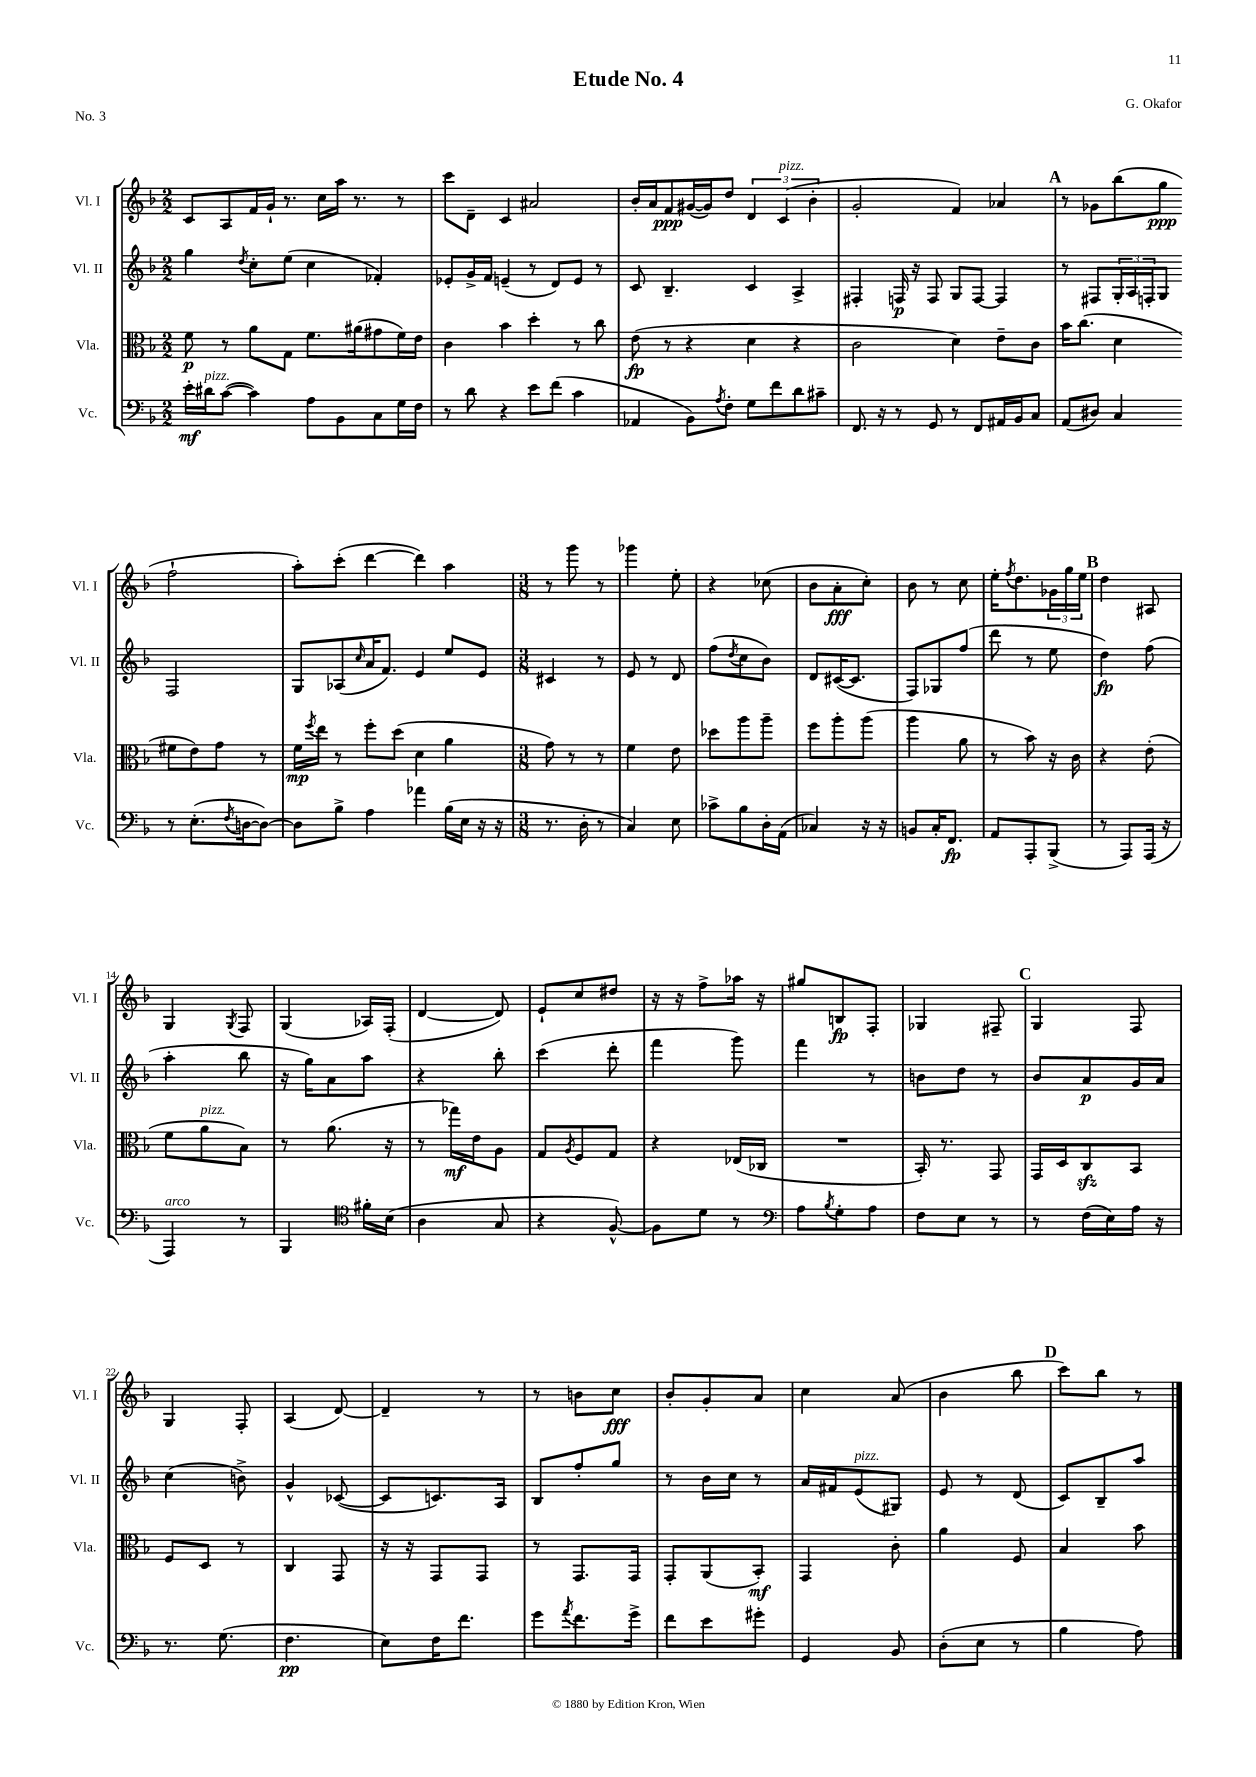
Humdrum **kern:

**kern	**kern	**kern	**kern
*staff4	*staff3	*staff2	*staff1
*clefF4	*clefC3	*clefG2	*clefG2
*k[b-]	*k[b-]	*k[b-]	*k[b-]
*M2/2	*M2/2	*M2/2	*M2/2
16e'	8f	4gg	8c
16d#	.	.	.
([8c	8r	.	8A
.	.	8qdd	.
4c])	8a	8cc'	16f
.	.	.	16g`
.	8G	(8ee	8.r
8A	8.f	4cc	.
.	.	.	16cc
8BB-	.	.	16aa
.	(16a#	.	8.r
8C	8g#	4f-')	.
16G	16f)	.	8r
16F	16e	.	.
=	=	=	=
8r	4c	8e-'	8ccc
8d	.	16g^	8d~
.	.	16f	.
4r	4b-	(4e~	4c
8e	4dd'	8r	2a#
(8f	.	8d)	.
4c	8r	8e	.
.	8cc	8r	.
=	=	=	=
4AA-	(8e	8c	16b-'
.	.	.	16a
.	8r	4.B-~	8f
8BB-)	4r	.	([16g#
.	.	.	16g#])
8qA	.	.	.
8F'	.	.	8dd
8G	4d	4c	6d
8f	.	.	.
.	.	.	(6c
8d	4r	4A^	.
.	.	.	6b-'
8c#~	.	.	.
=	=	=	=
8.FF	2c	4F#'	2g'
16r	.	.	.
8r	.	16F	.
.	.	16r	.
8GG	.	8F	.
8r	4d)	8G	4f)
8FF	.	[8F	.
16AA#	8e~	4F]	4a-
16BB-	.	.	.
8C	8c	.	.
=	=	=	=
(8AA	16b-	8r	8r
.	(8.cc	.	.
8D#)	.	8F#	8g-
4C	4d	24G'	(8bb-
.	.	24A	.
.	.	24F'	.
.	.	8G	8gg
8r	8f#	2F	2ff`
(8.E'	8e)	.	.
.	8g	.	.
8qF	.	.	.
[16D	.	.	.
8D_)	8r	.	.
=	=	=	=
8D]	16f	8G	8aa')
.	8qff	.	.
.	16ee	.	.
8B-^	8r	(8A-	(8ccc'
.	.	16qqcc	.
4A	8ff'	16a	[4ddd
.	.	8.f)	.
.	(8dd	.	.
4a-	4d	4e	4ddd])
(16B-	4a	8ee	4aa
16E	.	.	.
16r	.	8e	.
16r	.	.	.
=	=	=	=
*M3/8	*M3/8	*M3/8	*M3/8
8.r	8g)	4c#	8r
.	8r	.	8ggg
16D'	.	.	.
8r	8r	8r	8r
=	=	=	=
4C)	4f	8e	4ggg-
.	.	8r	.
8E	8e	8d	8ee'
=	=	=	=
8c-^	8dd-	(8ff	4r
.	.	8qdd	.
8B-	8aa	8cc	.
16D'	8aa~	8b-)	(8cc-
(16AA	.	.	.
=	=	=	=
4C-)	8ff	8d	8b-
.	8aa'	([16c#	8a'
.	.	8.c#]	.
16r	(8aa	.	8cc')
16r	.	.	.
=	=	=	=
8BB	4aa	8F)	8b-
16C'	.	8G-	8r
8.FF	.	.	.
.	8a	(8ff	8cc
=	=	=	=
8AA	8r	8ddd	16ee'
.	.	.	8qff
.	.	.	8.dd
8AAA'	8b-)	8r	.
(8BBB-^	16r	8ee	24g-
.	.	.	24gg
.	16c	.	.
.	.	.	24ee
=	=	=	=
8r	4r	4dd)	4dd
8AAA)	.	.	.
(16AAA	(8e'	(8ff	8A#
16r	.	.	.
=	=	=	=
4AAA)	8f	4aa'	4G
.	8a	.	.
.	.	.	8qG
8r	8B-)	8bb-	8F
=	=	=	=
4BBB-	8r	16r	(4G
.	.	16gg)	.
.	(8.a	8a	.
*clefC4	*	*	*
16f#'	.	8aa	16A-)
(16B-	16r	.	(16F'
=	=	=	=
4A	8r	4r	[4d
.	16gg-)	.	.
.	16e	.	.
8G	8A	8bb-'	8d])
=	=	=	=
4r	8G	(4ccc	8e`
.	8qA	.	.
.	8F	.	8cc
[8F^^)	8G	8ddd'	8dd#
=	=	=	=
8F]	4r	4fff	16r
.	.	.	16r
8d	.	.	8ff^
8r	(16E-	8ggg)	16aa-
.	16C-	.	16r
=	=	=	=
*clefF4	*	*	*
8A	4.r	4fff	8gg#
8qB-	.	.	.
8G'	.	.	8B
8A	.	8r	8F'
=	=	=	=
8F	16BB-')	8b	4G-
.	8.r	.	.
8E	.	8dd	.
8r	8GG	8r	8F#~
=	=	=	=
8r	16GG	8b-	4G
.	16D	.	.
(16F	8C	8a	.
16E)	.	.	.
16A	8BB-	16g	8F
16r	.	16a	.
=	=	=	=
8.r	8F	(4cc	4G
.	8D	.	.
(8.G	.	.	.
.	8r	8b^)	8F'
=	=	=	=
4.F	4C	4g^^	(4A
.	8GG	([8c-	[8d)
=	=	=	=
8E)	16r	8c-]	4d~]
.	16r	.	.
16F	8GG	8.c)	.
8.f	.	.	.
.	8GG	.	8r
.	.	16A	.
=	=	=	=
8g	8r	8B-	8r
8qa	.	.	.
8.f	8.GG	8ff'	8b
.	.	8gg	8cc
16g^	16GG	.	.
=	=	=	=
8f	8GG'	8r	8b-'
8e	(8AA	16b-	8g'
.	.	16cc	.
8g#'	8BB-')	8r	8a
=	=	=	=
4GG	4GG	16a	4cc
.	.	16f#	.
.	.	(8e	.
8BB-	8c'	8G#)	(8a
=	=	=	=
(8D'	4a	8e	4b-
8E	.	8r	.
8r	8F	(8d	8bb-
=	=	=	=
4B-	4B-	8c)	8ccc)
.	.	8B-~	8bb-
8A)	8b-	8aa	8r
==	==	==	==
*-	*-	*-	*-
